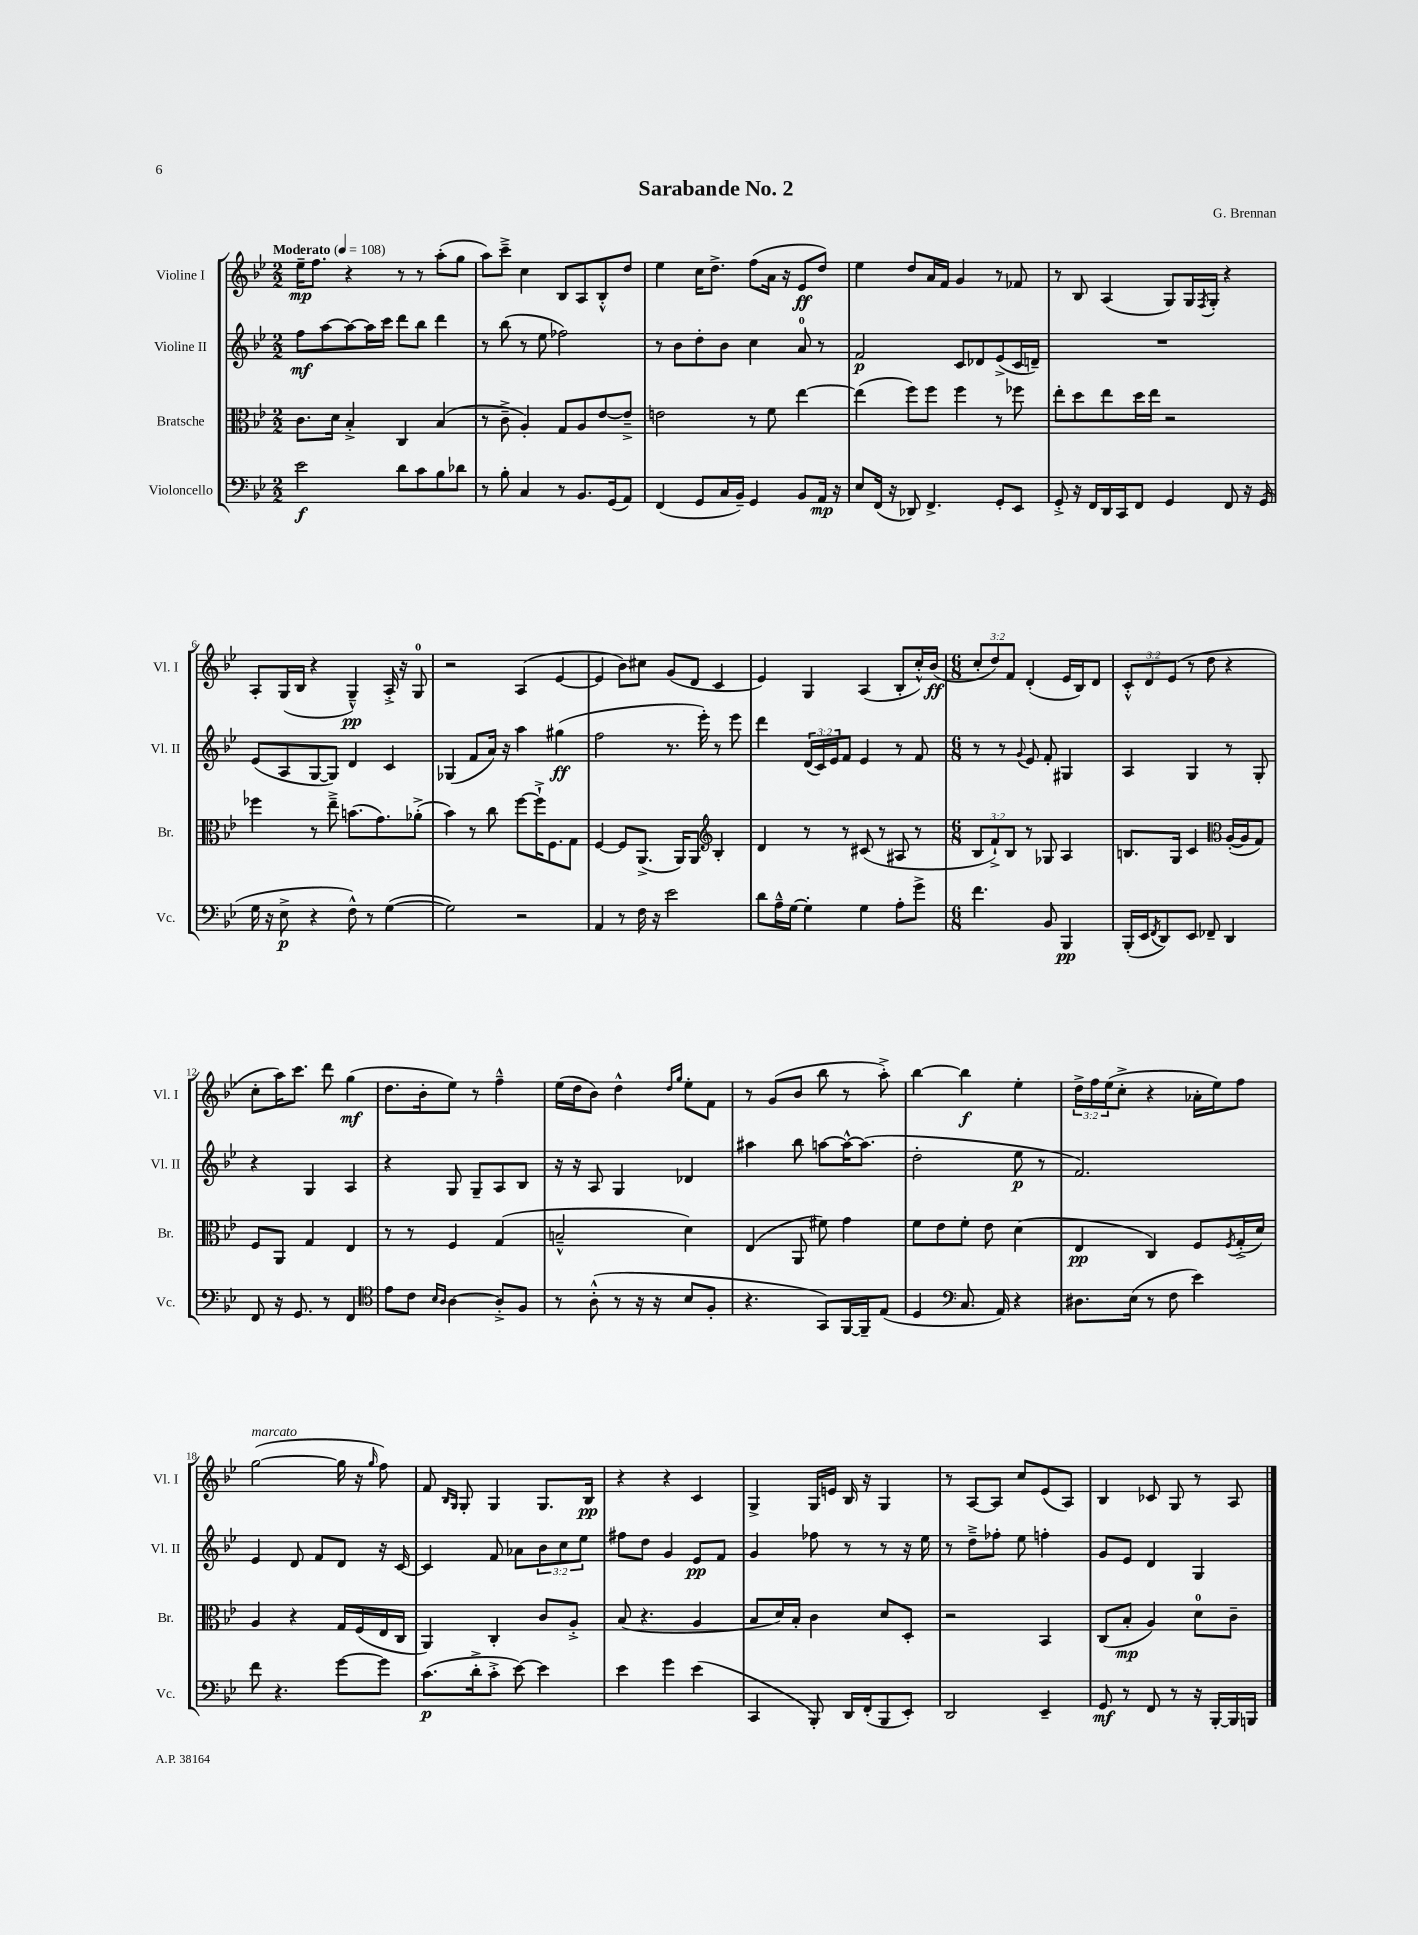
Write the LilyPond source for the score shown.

\header { title = "Sarabande No. 2" composer = "G. Brennan" }
<<
\new StaffGroup <<
\new Staff = "s0" \with { instrumentName = "Violine I" shortInstrumentName = "Vl. I" } {
    \clef treble \key bes \major \numericTimeSignature \time 2/2 \override Staff.TupletNumber.text = #tuplet-number::calc-fraction-text \tempo "Moderato" 4 = 108
    ees''16--\mp f''8. r4 r8 r8 a''8-.( g''8 |
    a''8) c'''8---> c''4 bes8 a8 bes8-.-^ d''8 |
    ees''4 c''16 d''8.-> f''8( a'16 r16 ees'8\ff d''8) |
    ees''4 d''8 a'16 f'16 g'4 r8 fes'8 |
    r8 bes8 a4( g8) g16 \acciaccatura { f8 } g16-. r4 |
    a8-. g16( bes16 r4 g4---^\pp) a16-.-> r16 g8-0 |
    r2 a4( ees'4~ |
    ees'4 bes'8) cis''8 g'8( d'8 c'4 |
    ees'4) g4 a4( bes8-. c''16-.-^) bes'16\ff( |
    \numericTimeSignature \time 6/8 \tuplet 3/2 { c''8-. d''8) f'8 } d'4-.( ees'16 bes16) d'8 |
    \tuplet 3/2 { c'8-.-^ d'8 ees'8( } r8 d''8 r4 |
    c''8-. a''16) c'''8. d'''8 g''4\mf( |
    d''8. bes'16-. ees''8) r8 f''4---^ |
    ees''16( d''16 bes'8) d''4-^ \grace { d''16 g''16 } ees''8-. f'8 |
    r8 g'8( bes'8 bes''8 r8 a''8-.->) |
    bes''4~ bes''4\f ees''4-. |
    \tuplet 3/2 { d''16-> f''16 ees''16( } c''8-.-> r4 aes'16-. ees''16) f''8 |
    g''2~^\markup { \italic "marcato" }( g''16 r16 \grace { g''16 } f''8) |
    f'8 \grace { bes16 g16 } g8-. g4 g8. bes16\pp |
    r4 r4 c'4 |
    g4-> g16 e'16 bes16 r16 g4 |
    r8 a8~ a8 c''8 ees'8( a8) |
    bes4 ces'8 g8 r8 a8 \bar "|." |
}
\new Staff = "s1" \with { instrumentName = "Violine II" shortInstrumentName = "Vl. II" } {
    \clef treble \key bes \major \numericTimeSignature \time 2/2 \override Staff.TupletNumber.text = #tuplet-number::calc-fraction-text
    f''8\mf a''8~ a''8~ a''16 c'''16 d'''8 bes''8 d'''4 |
    r8 bes''8( r8 ees''8 fes''2) |
    r8 bes'8 d''8-. bes'8 c''4 a'8-0 r8 |
    f'2\p c'8 des'8 ees'8->( c'16 d'16--) |
    R1 |
    ees'8( a8 g8~ g8) d'4 c'4 |
    ges4( f'8 a'16) r16 a''4 gis''4\ff( |
    f''2 r8. ees'''16-.) r8 ees'''8 |
    d'''4 \tuplet 3/2 { d'16( c'16) ees'16 } f'8 ees'4 r8 f'8 |
    \numericTimeSignature \time 6/8 r8 r8 \appoggiatura { g'8 } ees'8 f'8-. gis4 |
    a4 g4 r8 g8-. |
    r4 g4 a4 |
    r4 g8 g8-- a8 bes8 |
    r16 r16 a8 g4 des'4 |
    ais''4 bes''8 a''8~ a''16~-^ a''8.( |
    d''2-. ees''8\p r8 |
    f'2.) |
    ees'4 d'8 f'8 d'8 r16 c'16~ |
    c'4 f'8 aes'8 \tuplet 3/2 { bes'8 c''8 ees''8 } |
    fis''8 d''8 g'4 ees'8\pp f'8 |
    g'4 fes''8 r8 r8 r16 ees''16 |
    r8 d''8---> fes''8-. ees''8 f''4-. |
    g'8 ees'8 d'4 g4 \bar "|." |
}
\new Staff = "s2" \with { instrumentName = "Bratsche" shortInstrumentName = "Br." } {
    \clef alto \key bes \major \numericTimeSignature \time 2/2 \override Staff.TupletNumber.text = #tuplet-number::calc-fraction-text
    c'8. d'16 bes4-.-> c4 bes4( |
    r8 c'8---> a4-.) g8 a8 ees'8~ ees'8---> |
    e'2 r8 f'8 ees''4~ |
    ees''4( f''8) f''8 f''4 r8 fes''8 |
    ees''8-. d''8 ees''8 d''16 ees''16 r2 |
    fes''4 r8 ees''8---> b'8.( g'8.) aes'8-.->( |
    bes'4) r8 c''8 f''8~ f''16-!-> f8. g8 |
    f4~ f8 a,8.->( a,16) a,8 \clef treble bes4-. |
    d'4 r8 r8 cis'8( r8 ais8 r8 |
    \numericTimeSignature \time 6/8 \tuplet 3/2 { bes8 f'8-!->) bes8 } r8 ges8 a4 |
    b8. g16 c'4 \clef alto a16~-.( a16 g8) |
    f8 a,8 g4 ees4 |
    r8 r8 f4 g4( |
    b2---^ d'4) |
    ees4( a,8 fis'8) g'4 |
    f'8 ees'8 f'8-. ees'8 d'4( |
    ees4\pp c4) f8 \acciaccatura { f8 } g16-.->( d'16) |
    a4 r4 g16 f16( ees16 c16 |
    a,4) c4-. c'8 a8-.-> |
    bes8( r4. a4 |
    bes8 d'16) bes16-. c'4 d'8 d8-. |
    r2 bes,4 |
    c8( bes8-.\mp a4) d'8-0 c'8-- \bar "|." |
}
\new Staff = "s3" \with { instrumentName = "Violoncello" shortInstrumentName = "Vc." } {
    \clef bass \key bes \major \numericTimeSignature \time 2/2
    ees'2\f d'8 c'8 bes8 des'8 |
    r8 bes8-. c4 r8 bes,8. g,16( a,8) |
    f,4( g,8 c16 bes,16--) g,4 bes,8 a,16\mp r16 |
    ees8 f,16( r16 des,8) f,4.-> g,8-. ees,8 |
    g,8-.-> r16 f,16 d,16 c,16 f,8 g,4 f,8 r16 g,16( |
    g16 r16 ees8->\p r4 f8-^) r8 g4~( |
    g2) r2 |
    a,4 r8 f16 r16 ees'2 |
    d'8 a16---^ g16~ g4-. g4 a8-. g'8-> |
    \numericTimeSignature \time 6/8 f'4. bes,8 bes,,4\pp |
    bes,,16-.( ees,16 \acciaccatura { f,8 } d,8) ees,8 fes,8-- d,4 |
    f,8 r16 g,8. r8 f,4 |
    \clef tenor ees'8 c'8 \grace { bes16 a16 } a4~ a8-.-> f8 |
    r8 a8-.-^( r8 r16 r16 bes8 f8-. |
    r4. g,8) f,16~ f,16-- ees8( |
    d4 \clef bass c8. a,16) r4 |
    dis8. ees16( r8 f8 ees'4) |
    f'8 r4. g'8~ g'8 |
    c'8.\p( d'16-.-> c'8-.-> ees'8~) ees'4 |
    ees'4 g'4 ees'4( |
    c,4 bes,,8-.) d,16 f,16-.( bes,,8 ees,8-.) |
    d,2 ees,4-- |
    g,8\mf r8 f,8 r8 r16 bes,,16~-. bes,,16 b,,16 \bar "|." |
}
>>
>>
